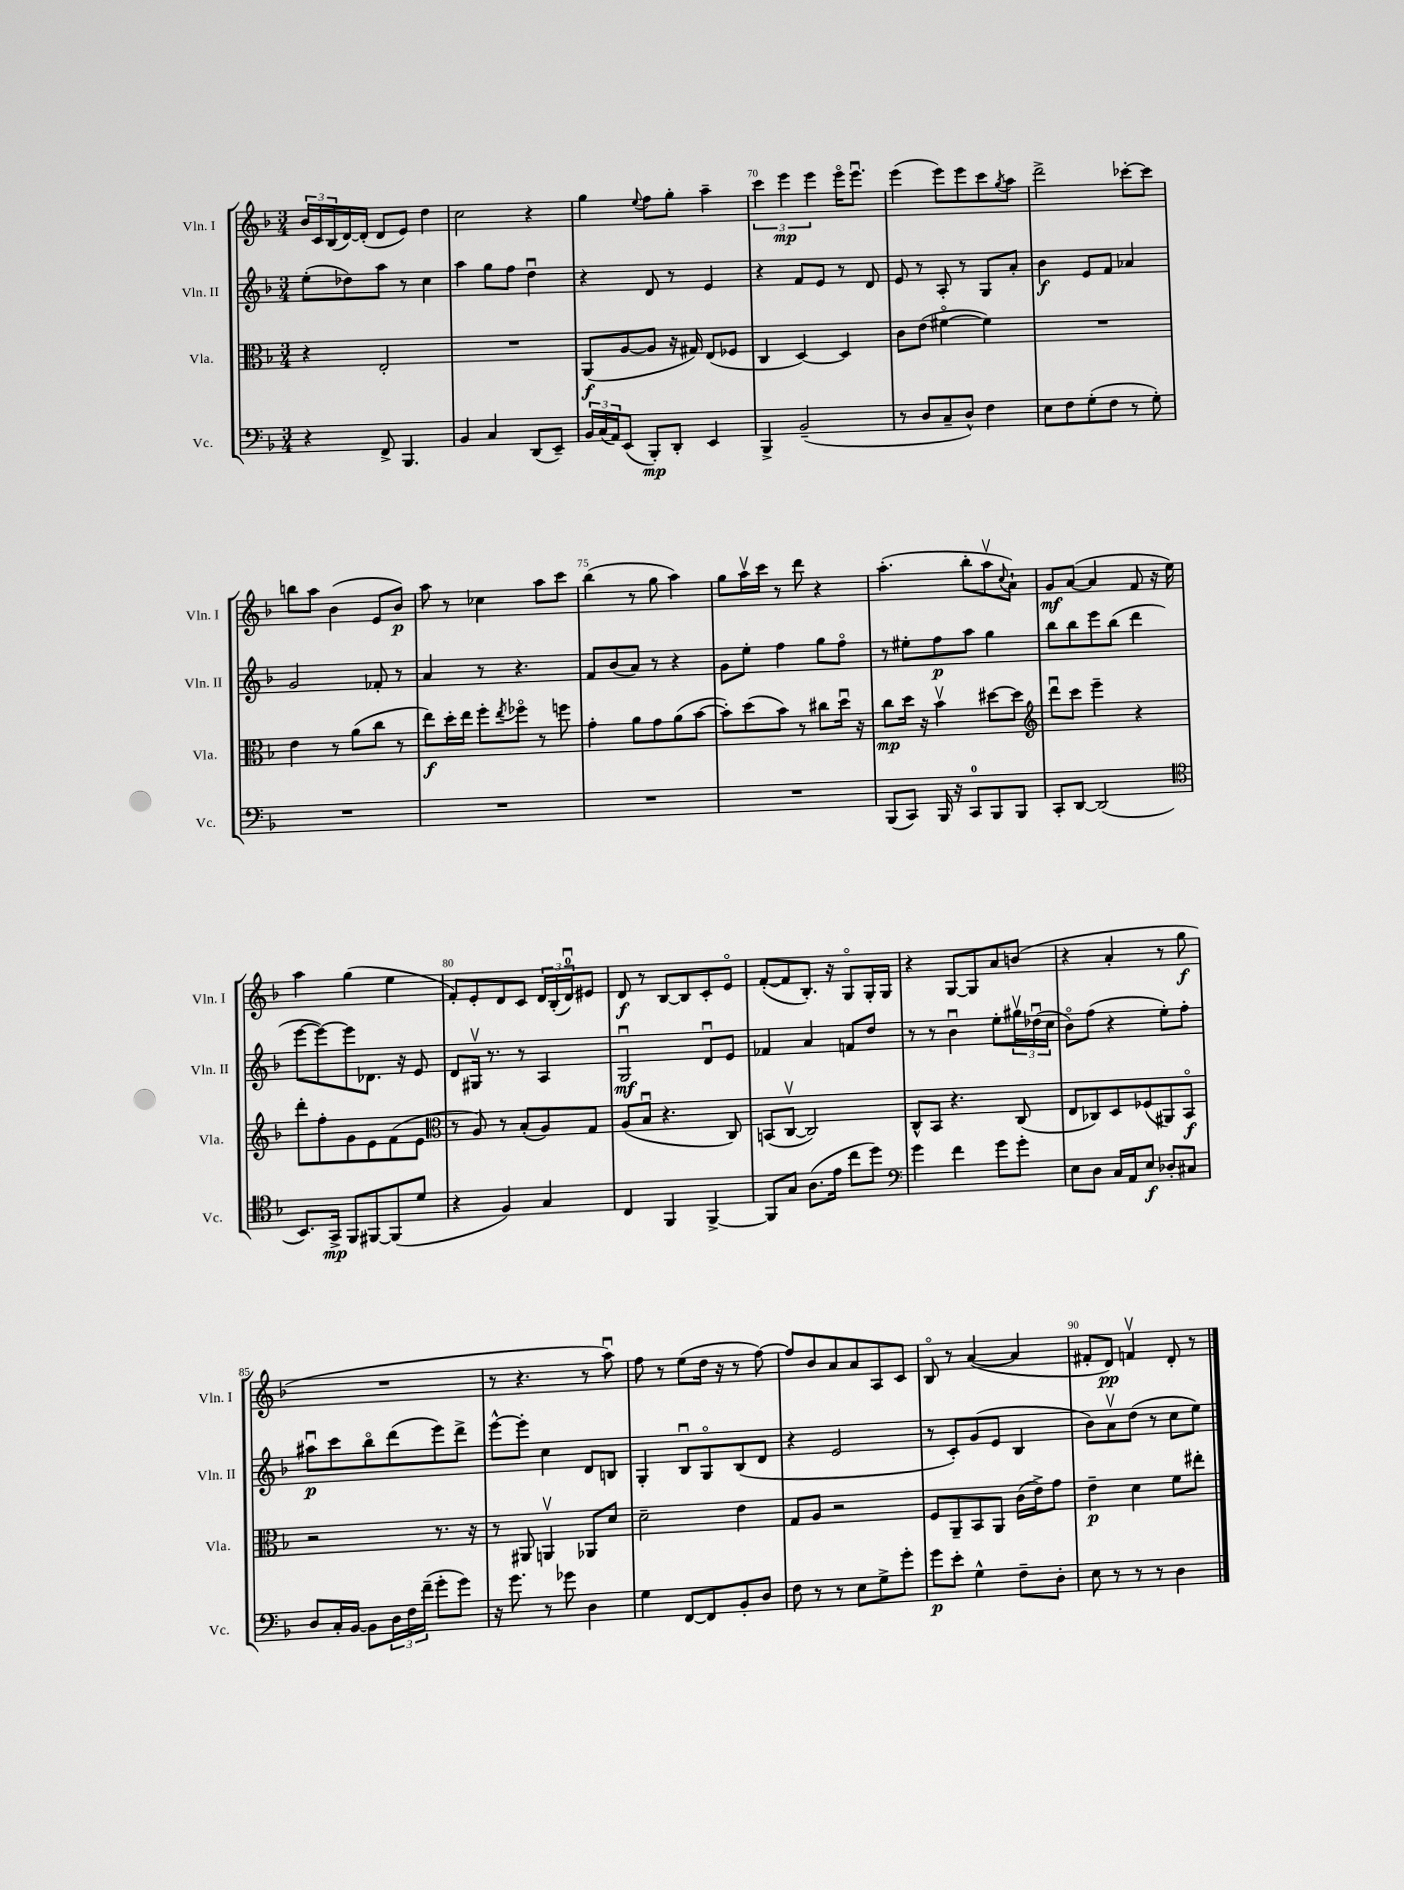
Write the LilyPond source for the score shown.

<<
\new StaffGroup <<
\new Staff = "s0" \with { instrumentName = "Vln. I" shortInstrumentName = "Vln. I" } {
    \clef treble \key f \major \numericTimeSignature \time 3/4
    \tuplet 3/2 { bes'16 c'16 bes16( } d'16~) d'16-.( d'8 e'8) d''4 |
    c''2 r4 |
    g''4 \appoggiatura { e''8 } f''8 g''8-. a''4-- |
    \tuplet 3/2 { c'''4 e'''4\mp e'''4 } e'''16\flageolet e'''8.\downbow |
    e'''4( e'''8) e'''8 c'''8 \acciaccatura { g''8 } a''8 |
    d'''2-> ces'''8~-. ces'''8 |
    b''8 a''8 bes'4( e'8 bes'8\p) |
    a''8 r8 ces''4 a''8 c'''8 |
    bes''4( r8 g''8 a''4) |
    g''8 a''16\upbow c'''16 r8 d'''8 r4 |
    a''4.-.( bes''8-. a''8\upbow \appoggiatura { c''8 } a'8-!) |
    g'8\mf a'8~( a'4 f'8 r16 e''16) |
    a''4 g''4( e''4 |
    f'8-.) e'8-. d'8 c'8 \tuplet 3/2 { d'16 bes16-.( d'16-0\downbow) } eis'8 |
    d'8\f r8 bes8~ bes8 c'8-. e'8\flageolet |
    f'8~-.( f'8 bes8.-.) r16 g8\flageolet g16-. g16 |
    r4 g8~ g8 a'8 b'8( |
    r4 a'4-. r8 g''8\f |
    R2. |
    r8 r4. r8 a''8\downbow) |
    f''8 r8 e''8( d''16 r16 r8 f''8~) |
    f''8 bes'8 a'8 a'8 a8 c'8 |
    bes8\flageolet r8 a'4~( a'4 |
    fis'8-. d'8\pp) f'4\upbow d'8-. r8 \bar "|." |
}
\new Staff = "s1" \with { instrumentName = "Vln. II" shortInstrumentName = "Vln. II" } {
    \clef treble \key f \major \numericTimeSignature \time 3/4
    e''8-.( des''8) a''8 r8 c''4 |
    a''4 g''8 f''8 d''4\downbow |
    r4 d'8 r8 e'4 |
    r4 f'8 e'8 r8 d'8 |
    e'8 r8 a8-. r8 g8 a'8-. |
    bes'4\f e'8 f'8 aes'4 |
    g'2 fes'8-. r8 |
    a'4 r8 r4. |
    f'8 bes'8( a'8) r8 r4 |
    g'8 e''8-. f''4 g''8 f''8\flageolet |
    r8 eis''8-. f''8\p a''8 g''4 |
    bes''8 bes''8 e'''8 bes''8( d'''4 |
    e'''8~ e'''8~) e'''8 des'8. r16 e'8 |
    d'8 gis16\upbow r8. r8 a4 |
    g2\downbow\mf d'8\downbow e'8 |
    fes'4 a'4 f'8 d''8 |
    r8 r8 bes'4\downbow e''8-. \tuplet 3/2 { gis''16\upbow des''16\downbow( c''16 } |
    bes'8\flageolet) f''8( r4 e''8-.) f''8-. |
    ais''8\downbow\p c'''8 bes''8\flageolet d'''8( e'''8) d'''8-> |
    e'''8~-^ e'''8-. c''4 d'8 b8 |
    g4-. bes8\downbow g8\flageolet bes8( d'8 |
    r4 e'2 |
    r8 c'8-.) g'8( e'8 bes4 |
    bes'8) a'8\upbow d''8( r8 c''8 e''8) \bar "|." |
}
\new Staff = "s2" \with { instrumentName = "Vla." shortInstrumentName = "Vla." } {
    \clef alto \key f \major \numericTimeSignature \time 3/4
    r4 e2-. |
    R2. |
    a,8\f( a8~ a8 r16 gis16) e8( fes8 |
    c4 d4~) d4 |
    c'8 e'8( fis'4~\flageolet fis'4) |
    R2. |
    e'4 r8 a'8( c''8 r8 |
    e''8\f) d''16-. e''16 f''8-. \acciaccatura { e''8 } fes''8\flageolet r8 f''8 |
    g'4-. a'8 g'8 a'8( bes'8~ |
    bes'8-.) d''8( bes'8) r8 cis''8 d''16\downbow r16 |
    c''8\mp d''16 r16 bes'4\upbow dis''8~ dis''8 |
    \clef treble d'''8\downbow c'''8 e'''4-- r4 |
    d'''8-. f''8-. g'8 e'8 f'8( e'8 |
    \clef alto r8 a8) r8 bes8-.( a8) g8 |
    a8( bes8\downbow r4. c8) |
    b,8( c8~\upbow c2) |
    c8-^ bes,8 r4. c8( |
    e8 ces8) d8 fes8( ais,8) bes,8\flageolet\f |
    r2 r8. r16 |
    r8 ais,8 a,4\upbow aes,8 d'8 |
    d'2-- e'4 |
    g8 a8 r2 |
    f8 a,8-- bes,8 a,8 c'16( e'16->) g'8 |
    e'4--\p d'4 f'8 eis''8-. \bar "|." |
}
\new Staff = "s3" \with { instrumentName = "Vc." shortInstrumentName = "Vc." } {
    \clef bass \key f \major \numericTimeSignature \time 3/4
    r4 f,8-> bes,,4. |
    bes,4 c4 d,8( e,8--) |
    \tuplet 3/2 { bes,16 c16( a,16) } e,8( bes,,8-.\mp) d,8-. e,4 |
    bes,,4-> bes,2--( |
    r8 d8 c8-- d8-^) f4 |
    e8 f8 g8-.( f8 r8 g8-.) |
    R2. |
    R2. |
    R2. |
    R2. |
    bes,,8( c,8) bes,,16 r16 c,8-0 bes,,8 bes,,8 |
    c,8-. d,8~ d,2( |
    \clef tenor bes,8.) g,16->\mp f,8 fis,8~ fis,8( d'8 |
    r4 f4) g4 |
    c4 f,4 f,4~-> |
    f,8 g8 a8.( e'16 c''8 d''8) |
    \clef bass g'4 f'4 g'8 g'8-. |
    e8 d8 c16 a,16 e8\f des8-. cis8 |
    d8 c16-. bes,16~ bes,8 \tuplet 3/2 { d16 f16 f'16--( } g'8-. g'8) |
    r16 g'8. r8 ges'8 d4 |
    g4 f,8~ f,8 bes,8-. d8 |
    f8 r8 r8 e8 g8-> g'8-. |
    g'8\p e'8-. g4-^ f8-- d8-. |
    e8 r8 r8 r8 d4 \bar "|." |
}
>>
>>
\layout { \context { \Score currentBarNumber = #67 \override BarNumber.break-visibility = ##(#f #t #t) barNumberVisibility = #(every-nth-bar-number-visible 5) } }
